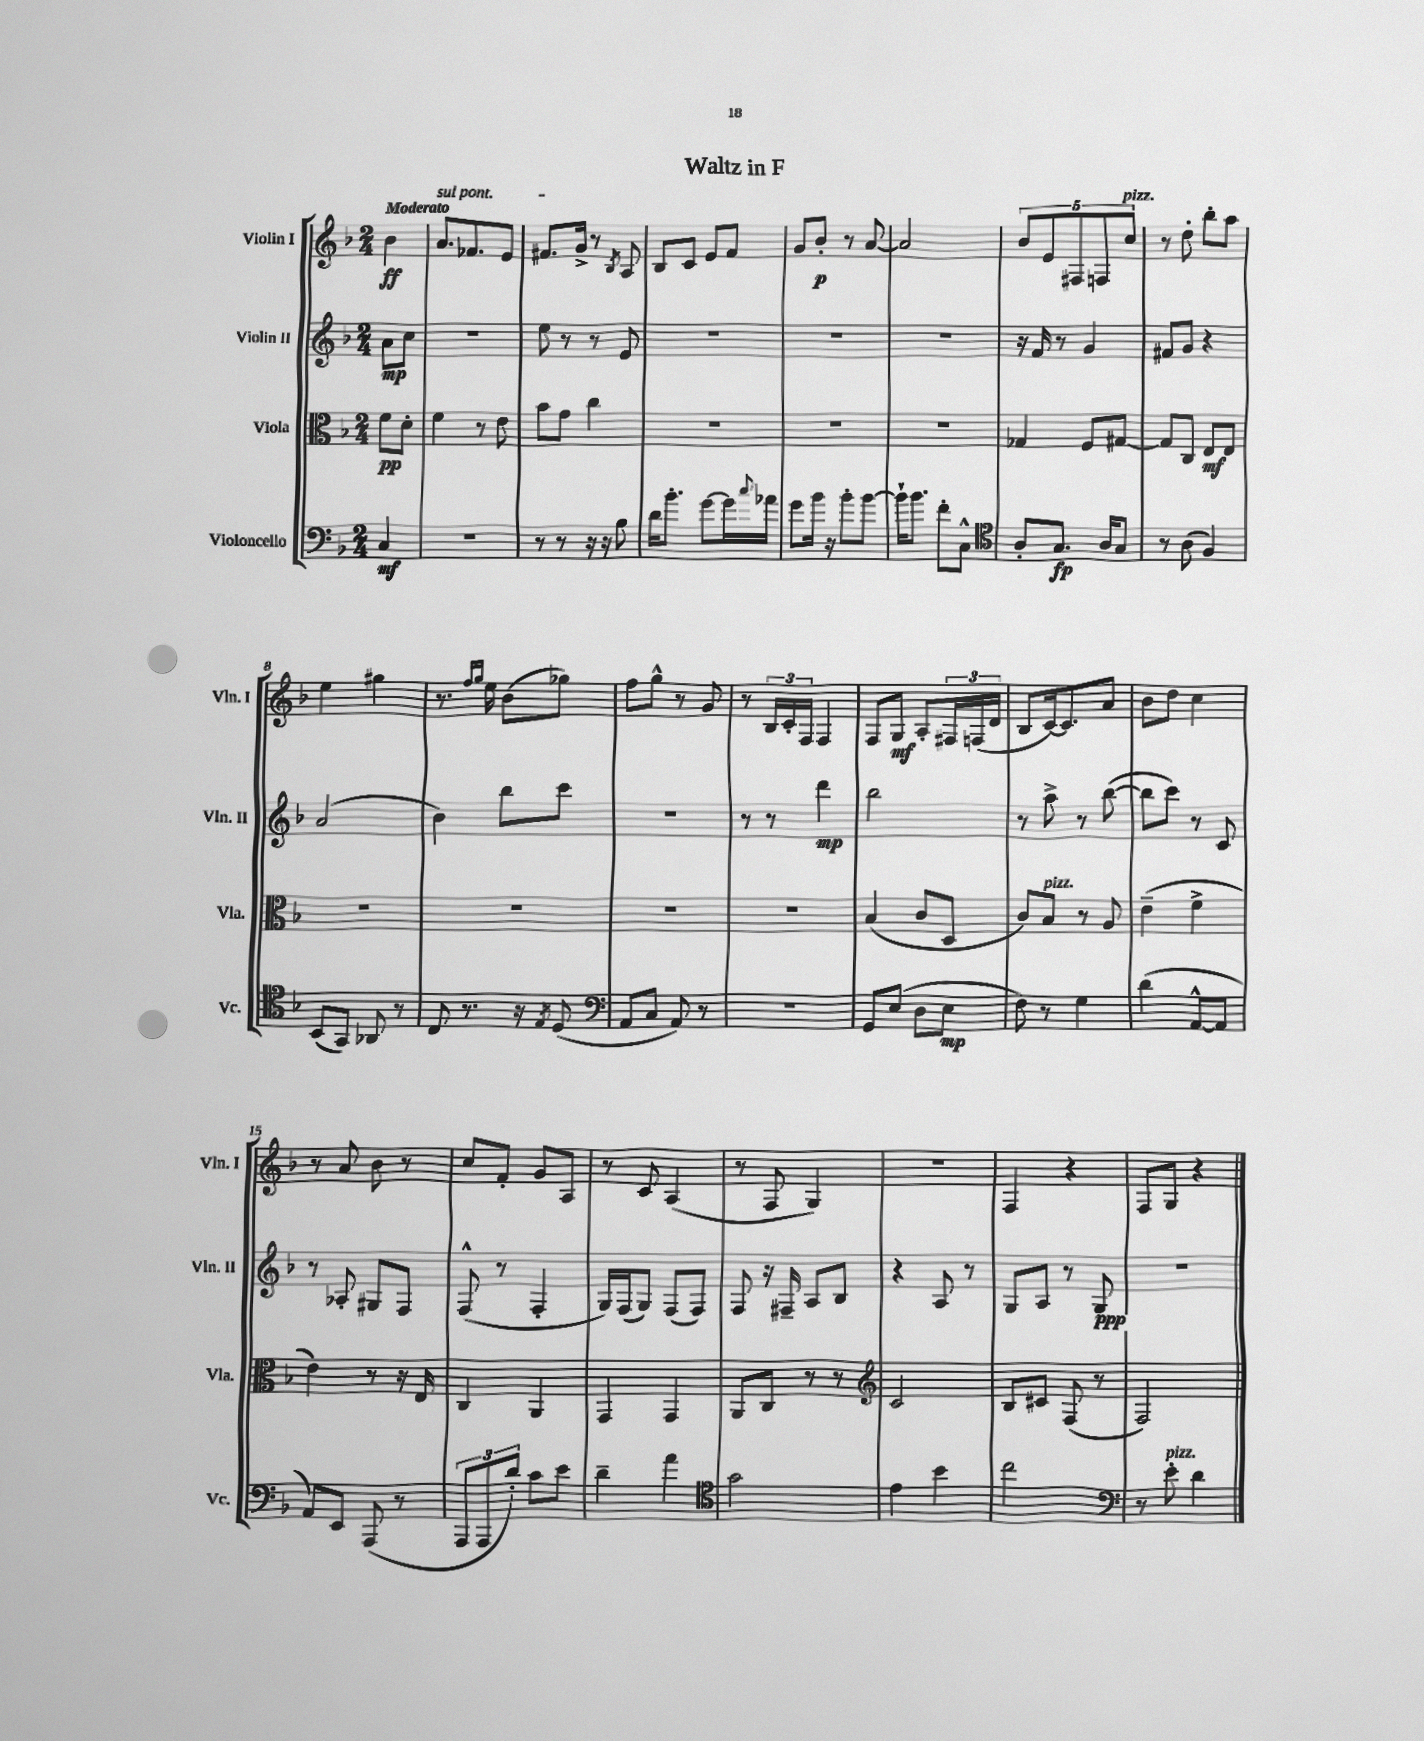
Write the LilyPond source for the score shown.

\header { title = "Waltz in F" }
<<
\new StaffGroup <<
\new Staff = "s0" \with { instrumentName = "Violin I" shortInstrumentName = "Vln. I" } {
    \clef treble \key f \major \numericTimeSignature \time 2/4 \partial 4 \tempo "Moderato"
    bes'4\ff |
    \once \override TextSpanner.bound-details.left.text = \markup { \italic "sul pont." } a'8.\startTextSpan fes'8. e'8 |
    fis'8. g'16->\stopTextSpan r8 \acciaccatura { bes8 } a8 |
    bes8 c'8 e'8 f'8 |
    g'8 bes'8-.\p r8 a'8~ |
    a'2 |
    \tuplet 5/4 { bes'8 e'8 fis8 f8 c''8^\markup { \italic "pizz." } } |
    r8 d''8-. bes''8-. a''8 |
    e''4 gis''4 |
    r8. \grace { f''16 g''16 } e''16 bes'8( ges''8) |
    f''8 g''8-^ r8 g'8 |
    r8 \tuplet 3/2 { bes16 c'16-. f16 } f4 |
    f8 g8\mf a8-. \tuplet 3/2 { fis16 f16( d'16 } |
    bes8 c'16~) c'8. a'8 |
    bes'8 d''8 c''4 |
    r8 a'8 bes'8 r8 |
    c''8 f'8-. g'8 a8 |
    r8 c'8 a4( |
    r8 f8 g4) |
    r2 |
    f4 r4 |
    f8 g8 r4 \bar "|." |
}
\new Staff = "s1" \with { instrumentName = "Violin II" shortInstrumentName = "Vln. II" } {
    \clef treble \key f \major \numericTimeSignature \time 2/4 \partial 4
    a'8\mp c''8 |
    r2 |
    e''8 r8 r8 e'8 |
    R2 |
    R2 |
    R2 |
    r16 f'16 r8 g'4 |
    fis'8 g'8 r4 |
    a'2( |
    bes'4) bes''8 c'''8 |
    r2 |
    r8 r8 d'''4\mp |
    bes''2 |
    r8 a''8-> r8 bes''8~( |
    bes''8 c'''8) r8 c'8 |
    r8 aes8-. gis8 f8 |
    f8-^( r8 f4-. |
    g16) f16( g8) f8( f8) |
    f8 r16 fis16-- a8 bes8 |
    r4 a8 r8 |
    g8 a8 r8 g8\ppp |
    r2 \bar "|." |
}
\new Staff = "s2" \with { instrumentName = "Viola" shortInstrumentName = "Vla." } {
    \clef alto \key f \major \numericTimeSignature \time 2/4 \partial 4
    f'8\pp d'8-. |
    f'4 r8 e'8 |
    bes'8 g'8 c''4 |
    R2 |
    R2 |
    R2 |
    ges4 f8 gis8~ |
    gis8 c8 e8\mf e8 |
    R2 |
    R2 |
    R2 |
    R2 |
    bes4( c'8 d8 |
    c'8) bes8^\markup { \italic "pizz." } r8 a8 |
    e'4--( f'4-> |
    e'4) r8 r16 e16 |
    c4 a,4 |
    g,4 g,4 |
    a,8 c8 r8 r8 |
    \clef treble c'2 |
    bes8 cis'8 f8( r8 |
    f2) \bar "|." |
}
\new Staff = "s3" \with { instrumentName = "Violoncello" shortInstrumentName = "Vc." } {
    \clef bass \key f \major \numericTimeSignature \time 2/4 \partial 4
    c4\mf |
    R2 |
    r8 r8 r16 r16 bes8 |
    d'16 bes'8.-. g'8~ g'16 \appoggiatura { c''8 } aes'16 |
    g'8 bes'16 r16 bes'8-. bes'8~ |
    bes'16-! bes'8. f'8-. c8-^ |
    \clef tenor a8-. g8.\fp a16 g8 |
    r8 a8( f4) |
    bes,8( g,8) aes,8 r8 |
    c8 r8. r16 \acciaccatura { e8 } d8( |
    \clef bass a,8 c8 a,8) r8 |
    R2 |
    g,8 e8( d8 e8\mp |
    f8) r8 g4 |
    d'4( a,8~-^ a,8 |
    a,8) e,8 a,,8( r8 |
    \tuplet 3/2 { a,,8 a,,8 d'8-.) } c'8 e'8 |
    d'4-- a'4 |
    \clef tenor g'2 |
    e'4 bes'4 |
    c''2 |
    \clef bass r8 e'8-.^\markup { \italic "pizz." } d'4 \bar "|." |
}
>>
>>
